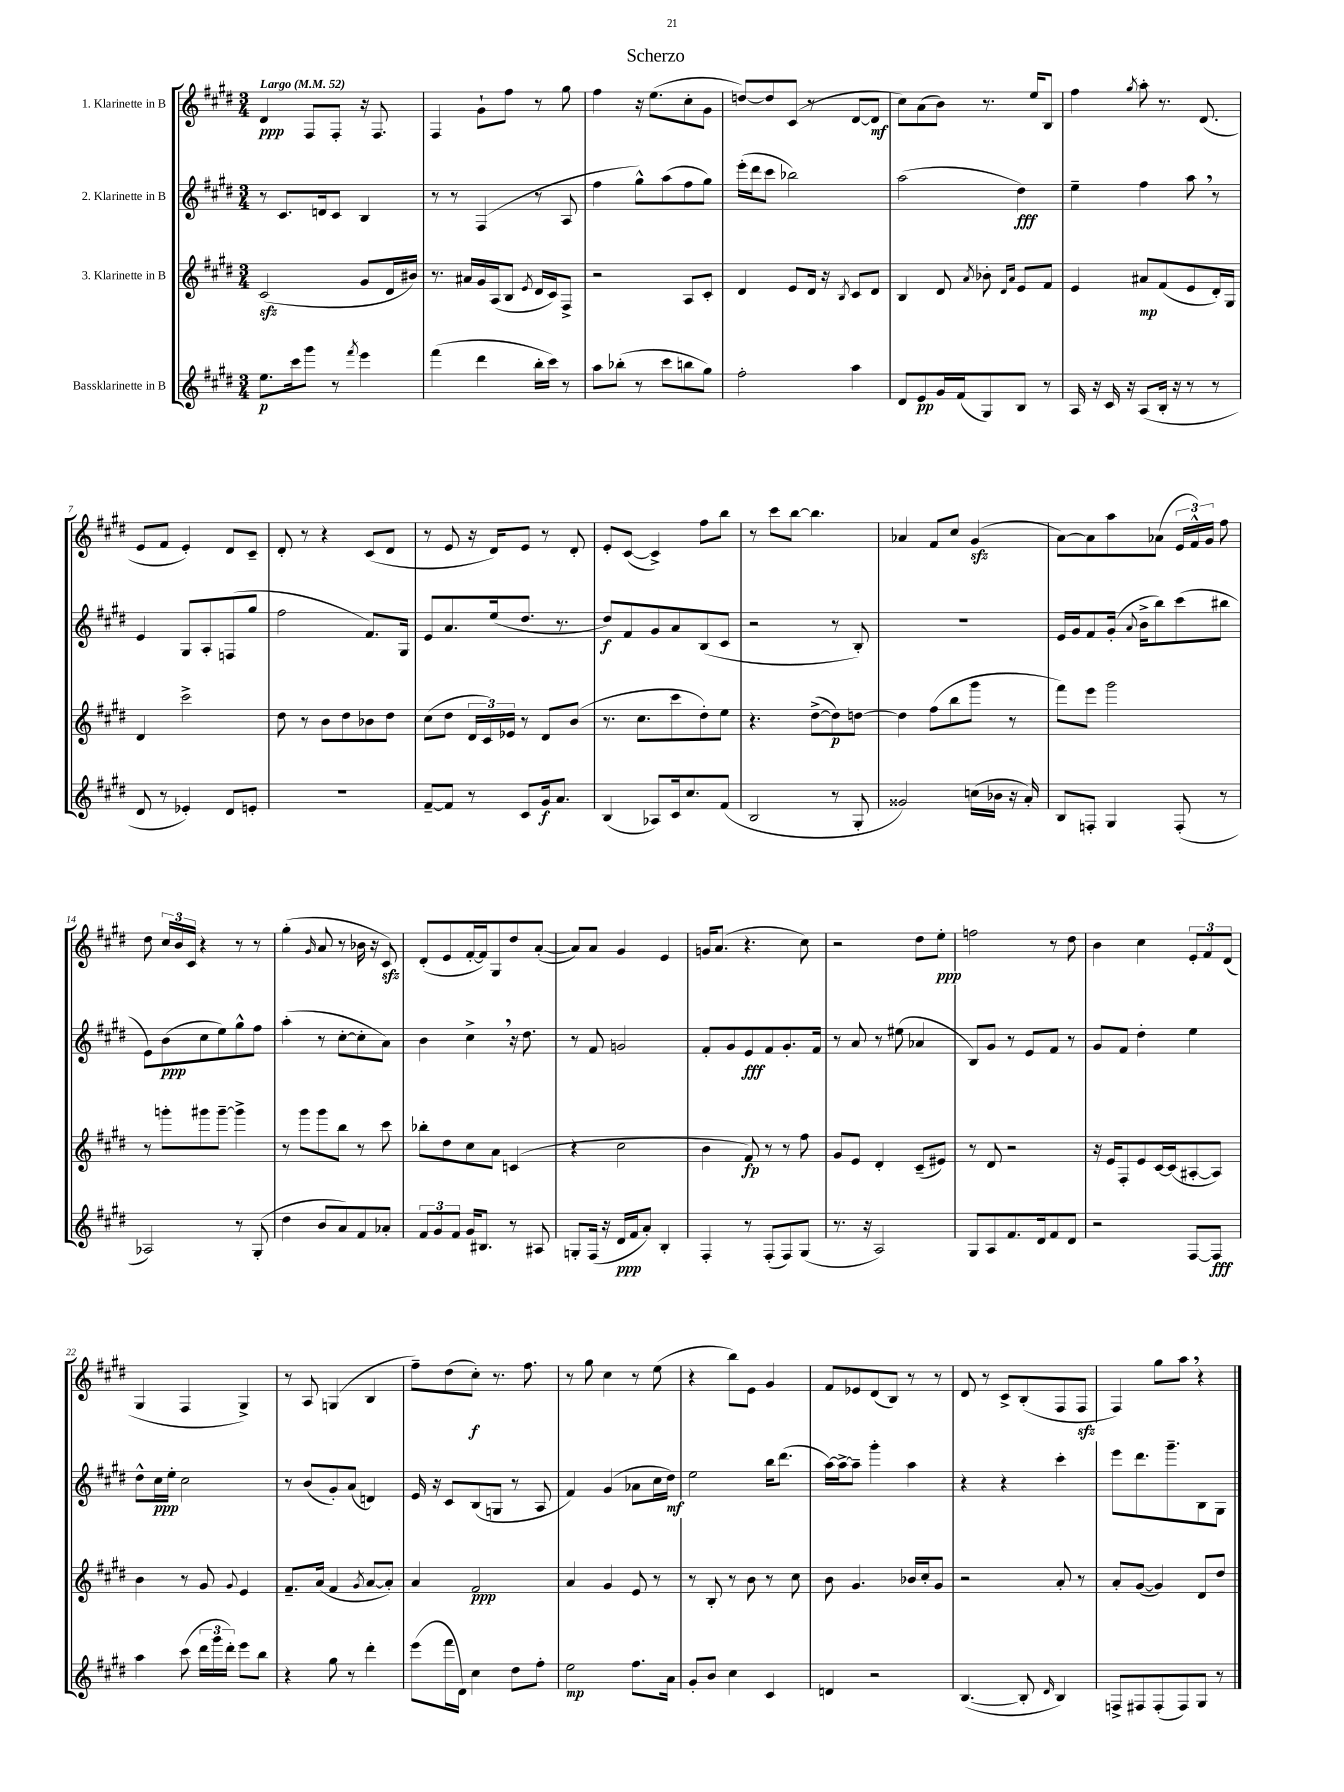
\header { title = "Scherzo" }
<<
\new StaffGroup <<
\new Staff = "s0" \with { instrumentName = "1. Klarinette in B" } {
    \clef treble \key e \major \numericTimeSignature \time 3/4 \tempo "Largo" 4 = 52
    \autoBeamOff dis'4\ppp fis8[ fis8]-. r16 fis8. |
    fis4 gis'8[-! fis''8] r8 gis''8 |
    fis''4 r16 e''8.[( cis''8-. gis'8] |
    d''8[~) d''8 cis'8]( r8 dis'8[~ dis'8]\mf |
    cis''8[) a'8( b'8]) r8. e''16[ b8] |
    fis''4 \acciaccatura { gis''8 } a''8-. r8. dis'8.( |
    e'8[ fis'8] e'4-.) dis'8[ cis'8]-- |
    dis'8-. r8 r4 cis'8[( dis'8] |
    r8 e'8 r16 dis'16[) e'8] r8 dis'8-. |
    e'8[-. cis'8]~( cis'4->) fis''8[ b''8] |
    r8 cis'''8[ b''8]~ b''4. |
    aes'4 fis'8[ cis''8] gis'4\sfz( |
    a'8[~) a'8 a''8 aes'8]( \tuplet 3/2 { e'16[ fis'16-^) gis'16] } fis''8 |
    dis''8 \tuplet 3/2 { cis''16[ b'16 cis'16] } r4 r8 r8 |
    gis''4-.( \grace { gis'16 } a'8 r8 bes'16 r16 cis'8\sfz) |
    dis'8[-.( e'8 fis'16~-. fis'16) gis8 dis''8 a'8]~-.( |
    a'8[) a'8] gis'4 e'4 |
    g'16[ a'8.]( r4. cis''8) |
    r2 dis''8[ e''8]-.\ppp |
    f''2 r8 dis''8 |
    b'4 cis''4 \tuplet 3/2 { e'8[-. fis'8 dis'8]( } |
    gis4 fis4 gis4->) |
    r8 a8 g4( b4 |
    fis''8[--) dis''8( cis''8]-.\f) r8. fis''8. |
    r8 gis''8 cis''4 r8 e''8( |
    r4 b''8[) e'8] gis'4 |
    fis'8[ ees'8 dis'8( b8]) r8 r8 |
    dis'8 r8 cis'8[-> b8-.( fis8 fis8]\sfz |
    fis4) gis''8[ a''8] \breathe r4 \bar "|." |
}
\new Staff = "s1" \with { instrumentName = "2. Klarinette in B" } {
    \clef treble \key e \major \numericTimeSignature \time 3/4
    \autoBeamOff r8 cis'8.[ d'16 cis'8] b4 |
    r8 r8 fis4( r8 a8 |
    fis''4 gis''8[-^) a''8( fis''8 gis''8]) |
    e'''16[-.( dis'''16 cis'''8] bes''2) |
    a''2( dis''4\fff) |
    e''4-- fis''4 a''8 \breathe r8 |
    e'4 gis8[ a8-. f8( gis''8] |
    fis''2 fis'8.[) gis16] |
    e'8[ a'8. e''16( dis''8.] r8. |
    dis''8[\f) fis'8 gis'8 a'8 b8( cis'8] |
    r2 r8 b8-.) |
    R2. |
    e'16[ gis'16 fis'8 gis'16]-.( \appoggiatura { a'8 } b'16[-> b''8) cis'''8( bis''8] |
    e'8[) b'8\ppp( cis''8 e''8) gis''8-^ fis''8] |
    a''4-.( r8 cis''8[~-. cis''8-. a'8]) |
    b'4 cis''4-> \breathe r16 dis''8. |
    r8 fis'8 g'2 |
    fis'8[-. gis'8 e'8\fff fis'8 gis'8.-. fis'16] |
    r8 a'8 r8 eis''8( aes'4 |
    b8[) gis'8] r8 e'8[ fis'8] r8 |
    gis'8[ fis'8] dis''4-. e''4 |
    dis''8[-^ cis''16\ppp e''16]-. cis''2 |
    r8 b'8[( gis'8-.) a'8]( d'4) |
    e'16 r16 cis'8[ b8( g8] r8 a8 |
    fis'4) gis'4( aes'8[ cis''16 dis''16]\mf) |
    e''2 b''16[ dis'''8.]( |
    a''16[~) a''16~-> a''8]-- gis'''4-. a''4 |
    r4 r4 cis'''4-. |
    e'''8[ dis'''8. gis'''8.-- b8 gis8] \bar "|." |
}
\new Staff = "s2" \with { instrumentName = "3. Klarinette in B" } {
    \clef treble \key e \major \numericTimeSignature \time 3/4
    \autoBeamOff cis'2\sfz( gis'8[ dis'16 bis'16]) |
    r8. ais'16[ gis'16 a16( b8] \acciaccatura { e'8 } dis'16[ cis'16) fis8]-> |
    r2 a8[ cis'8]-. |
    dis'4 e'8[ dis'16] r16 \acciaccatura { b8 } cis'8[ dis'8] |
    b4 dis'8 \acciaccatura { a'8 } bes'8-. \grace { dis'16[ a'16] } e'8[ fis'8] |
    e'4 ais'8[\mp fis'8( e'8 dis'16-.) gis16] |
    dis'4 cis'''2-> |
    dis''8 r8 b'8[ dis''8 bes'8 dis''8] |
    cis''8[( dis''8] \tuplet 3/2 { dis'16[ cis'16) ees'16] } r8 dis'8[ b'8]( |
    r8. cis''8.[ cis'''8 dis''8-.) e''8] |
    r4. dis''8[~->( dis''8\p) d''8]~ |
    d''4 fis''8[( b''8 gis'''8] r8 |
    fis'''8[) e'''8] gis'''2 |
    r8 g'''8[-. gis'''8 gis'''8]~-- gis'''4-> |
    r8 gis'''8[ gis'''8 b''8] r8 cis'''8 |
    bes''8[-. dis''8 cis''8 a'8] c'4( |
    r4 cis''2 |
    b'4 fis'8\fp) r8 r8 fis''8 |
    gis'8[ e'8] dis'4-. cis'8[--( eis'8]) |
    r8 dis'8 r2 |
    r16 e'16[ fis8-. e'8 cis'16~ cis'16( ais8~-. ais8]) |
    b'4 r8 gis'8 \appoggiatura { gis'8 } e'4 |
    fis'8.[-- a'16]( fis'4 \acciaccatura { gis'8 } a'8[~ a'8]-.) |
    a'4 fis'2\ppp |
    a'4 gis'4 e'8 r8 |
    r8 b8-. r8 b'8 r8 cis''8 |
    b'8 gis'4. bes'16[ cis''16-. gis'8] |
    r2 a'8-. r8 |
    a'8[-. gis'8]~( gis'4) dis'8[ dis''8] \bar "|." |
}
\new Staff = "s3" \with { instrumentName = "Bassklarinette in B" } {
    \clef treble \key e \major \numericTimeSignature \time 3/4
    \autoBeamOff e''8.[\p cis'''16 gis'''8] r8 \acciaccatura { fis'''8 } e'''4 |
    fis'''4( dis'''4 b''16[-. cis'''16]) r8 |
    a''8[ bes''8]-.( r8 cis'''8[ b''8 gis''8]) |
    fis''2-. a''4 |
    dis'8[ e'8\pp gis'16 fis'16( gis8) b8] r8 |
    a16 r16 cis'16 r16 a8[( b16]-. r16 r8 r8 |
    dis'8 r8 ees'4-.) dis'8[ e'8]-. |
    R2. |
    fis'8[~-- fis'8] r8 cis'8[ gis'16\f a'8.] |
    b4( aes8[) cis'16 cis''8. fis'8]( |
    b2 r8 gis8-. |
    gisis'2) c''16[( bes'16] r16 a'16-.) |
    b8[ f8]-. gis4 f8-.( r8 |
    aes2) r8 gis8-.( |
    dis''4 b'8[ a'8) fis'8 aes'8]-. |
    \tuplet 3/2 { fis'8[ gis'8 fis'8] } gis'16[ bis8.] r8 ais8 |
    g8[-. fis16]( r16 dis'16[\ppp fis'16 a'8]-.) b4-. |
    fis4-. r8 fis8[-.( fis8) gis8]( |
    r8. r16 a2) |
    gis8[ a8 fis'8. dis'16 fis'8 dis'8] |
    r2 fis8[~ fis8]\fff |
    a''4 cis'''8( \tuplet 3/2 { dis'''16[ gis'''16 dis'''16]-.) } e'''8[ b''8] |
    r4 gis''8 r8 dis'''4-. |
    e'''8[( fis'''16 dis'16]) cis''4 dis''8[ fis''8]-. |
    e''2\mp fis''8.[ a'16] |
    gis'8[-. b'8] cis''4 cis'4 |
    d'4 r2 |
    b4.~( b8-. \grace { dis'16 } b4) |
    f8[-> fis8 fis8-.( fis8) gis8] r8 \bar "|." |
}
>>
>>
